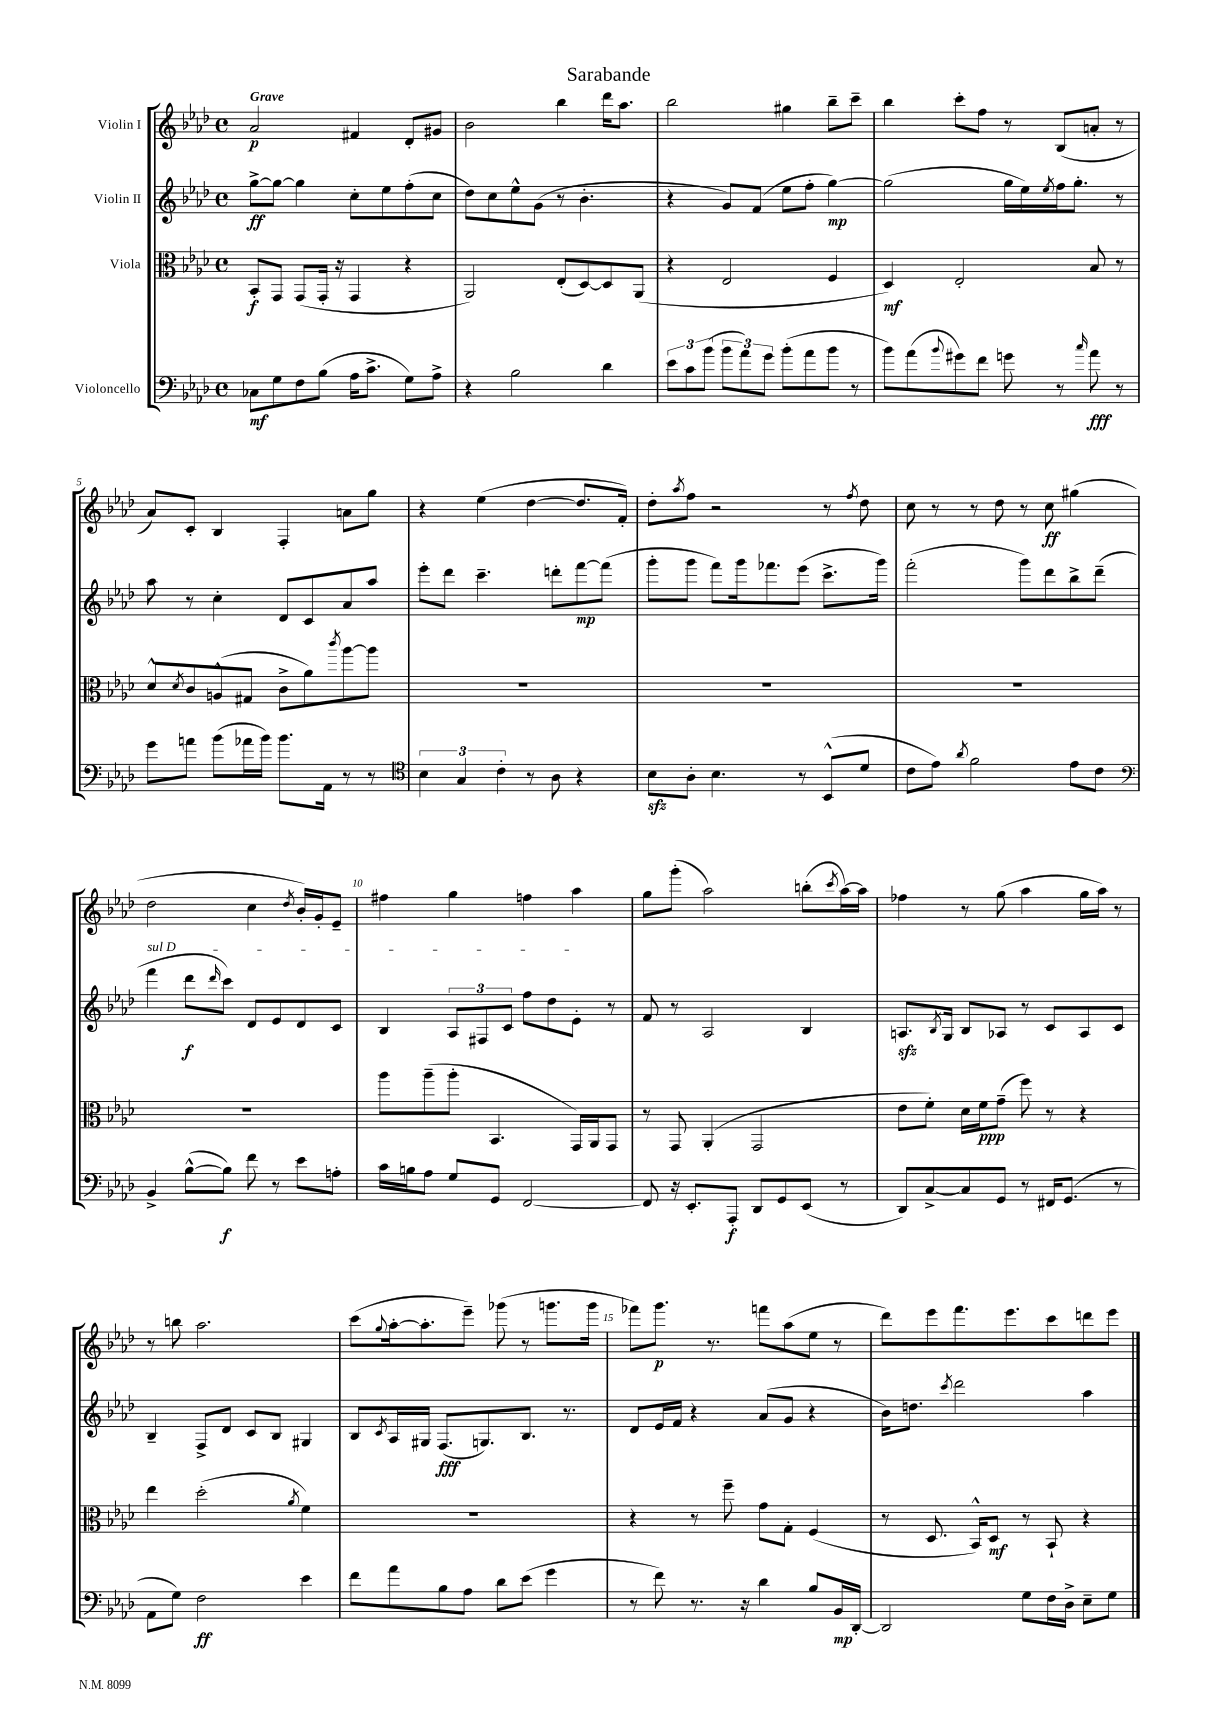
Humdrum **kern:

**kern	**kern	**kern	**kern
*staff4	*staff3	*staff2	*staff1
*clefF4	*clefC3	*clefG2	*clefG2
*k[b-e-a-d-]	*k[b-e-a-d-]	*k[b-e-a-d-]	*k[b-e-a-d-]
*M4/4	*M4/4	*M4/4	*M4/4
*met(c)	*met(c)	*met(c)	*met(c)
8C-	8BB-'	[8gg^	2a-
8G	8GG	8gg_	.
8F	(8GG	4gg]	.
(8B-	16GG'	.	.
.	16r	.	.
16A-	4GG	8cc'	4f#
8.c^	.	.	.
.	.	8ee-	.
8G)	4r	(8ff'	8d-'
8A-^	.	8cc	8g#
=	=	=	=
4r	2AA-)	8dd-)	2b-
.	.	8cc	.
2B-	.	8ee-^^	.
.	.	(8g	.
.	(8E-'	8r	4bb-
.	[8D-)	4.b-'	.
4d-	8D-]	.	16ddd-
.	.	.	8.aa-
.	(8AA-	.	.
=	=	=	=
12e-	4r	4r	2bb-
12c	.	.	.
(12b-	.	.	.
12b-	2E-	8g)	.
12a-)	.	.	.
.	.	(8f	.
12g	.	.	.
(8b-'	.	8ee-	4gg#
8a-	.	8ff'	.
8b-	4F	[4gg)	8bb-~
8r	.	.	8ccc~
=	=	=	=
8b-)	4D-)	(2gg]	4bb-
(8a-	.	.	.
8qqb-	.	.	.
8g#)	2E-'	.	8ccc'
8f	.	.	8ff
8g	.	16gg	8r
.	.	16ee-)	.
.	.	8qee-	.
8r	.	16ff	(8B-
.	.	8.gg'	.
16qqcc	.	.	.
8a-	8B-	.	8a'
8r	8r	8r	8r
=	=	=	=
8g	8d-^^	8aa-	8a-)
.	8qd-	.	.
8a	8c	8r	8c'
(8b-	(8A^^	4cc'	4B-
16a-	8G#	.	.
16b-)	.	.	.
8.b-	8c^	8d-	4F'
.	8a-)	8c	.
16AA-	.	.	.
.	8qccc	.	.
8r	[8aa-	8a-	8a
8r	8aa-]	8aa-	8gg
=	=	=	=
*clefC4	*	*	*
6B-	1r	8eee-'	4r
.	.	8ddd-	.
6G	.	.	.
.	.	4.ccc~	(4ee-
6c'	.	.	.
8r	.	.	[4dd-
8A-	.	8ddd'	.
4r	.	[8fff	8.dd-]
.	.	(8fff]	.
.	.	.	16f')
=	=	=	=
8B-	1r	8ggg'	8dd-'
.	.	.	8qaa-
8A-'	.	8ggg	8ff
4.B-	.	8fff)	2r
.	.	16ggg	.
.	.	8.fff-	.
8r	.	(8eee-	.
(8BB-^^	.	8.ccc^	8r
.	.	.	8qff
8d-	.	.	8dd-
.	.	16ggg)	.
=	=	=	=
8c	1r	(2fff'	8cc
8e-)	.	.	8r
8qa-	.	.	.
2f	.	.	8r
.	.	.	8dd-
.	.	8ggg)	8r
.	.	8ddd-	8cc
8e-	.	8bb-^	(4gg#
8c	.	(8ddd-~	.
=	=	=	=
*clefF4	*	*	*
4BB-^	1r	4fff	2dd-
([8B-^^	.	8ddd-	.
.	.	16qqddd-	.
8B-])	.	8ccc)	.
8f	.	8d-	4cc
8r	.	8e-	.
.	.	.	8qdd-
8e-	.	8d-	16b-')
.	.	.	16g'
8A'	.	8c	8e-~
=	=	=	=
16c	8aa-	4B-	4ff#
16B	.	.	.
8A-	(8aa-~	.	.
8G	8aa-'	12A-	4gg
.	.	12F#	.
8GG	4.BB-	.	.
.	.	12c	.
[2FF	.	8ff	4ff
.	.	8dd-	.
.	16GG)	8e-'	4aa-
.	16AA-	.	.
.	8GG	8r	.
=	=	=	=
8FF]	8r	8f	8gg
16r	8GG	8r	(8ggg'
8.EE-'	.	.	.
.	(4AA-'	2A-	2aa-)
8AAA-'	.	.	.
8DD-	2GG	.	.
8GG	.	.	.
(8EE-	.	4B-	(8bb'
.	.	.	8qccc
8r	.	.	[16aa-)
.	.	.	16aa-]
=	=	=	=
8DD-)	8e-	8.A	4ff-
[8C^	8f')	.	.
.	.	8qB-	.
.	.	16G	.
8C]	16d-	8B-	8r
.	16f	.	.
8GG	(8g~	8A-	(8gg
8r	8ff)	8r	4aa-
16FF#	8r	8c	.
(8.GG	.	.	.
.	4r	8A-	16gg
.	.	.	16aa-)
8r	.	8c	8r
=	=	=	=
8AA-	4ee-	4B-~	8r
8G)	.	.	8bb
2F	(2dd-'	8F^	2.aa-
.	.	8d-	.
.	.	8c	.
.	.	8B-	.
.	8qa-	.	.
4e-	4f)	4G#	.
=	=	=	=
8f	1r	8B-	(8ccc
.	.	8qc	8qqgg
8a-	.	16A-	[16aa-'
.	.	16G#	8.aa-']
8B-	.	(8.F	.
8A-	.	.	8eee-~)
.	.	8.G)	.
8d-	.	.	(8ggg-
(8e-	.	8.B-	8r
4g	.	.	8.ggg
.	.	8.r	.
.	.	.	16ggg
=	=	=	=
8r	4r	8d-	8fff-)
8f)	.	16e-	8.ggg
.	.	16f	.
8.r	8r	4r	.
.	.	.	8.r
.	8ff~	.	.
16r	.	.	.
4d-	8g	(8a-	8fff
.	8G'	8g	(8aa-
8B-	(4F	4r	8ee-
16BB-	.	.	8r
[16DD-'	.	.	.
=	=	=	=
2DD-]	8r	16b-)	8ddd-)
.	.	8.dd	.
.	8.D-	.	8eee-
.	.	8qccc	.
.	.	2ddd-	8.fff
.	16BB-^^)	.	.
.	8D-	.	.
.	.	.	8.eee-
8G	8r	.	.
16F	8BB-`	.	8ccc
16D-^	.	.	.
8E-~	4r	4aa-	8ddd
8G	.	.	8eee-
==	==	==	==
*-	*-	*-	*-
